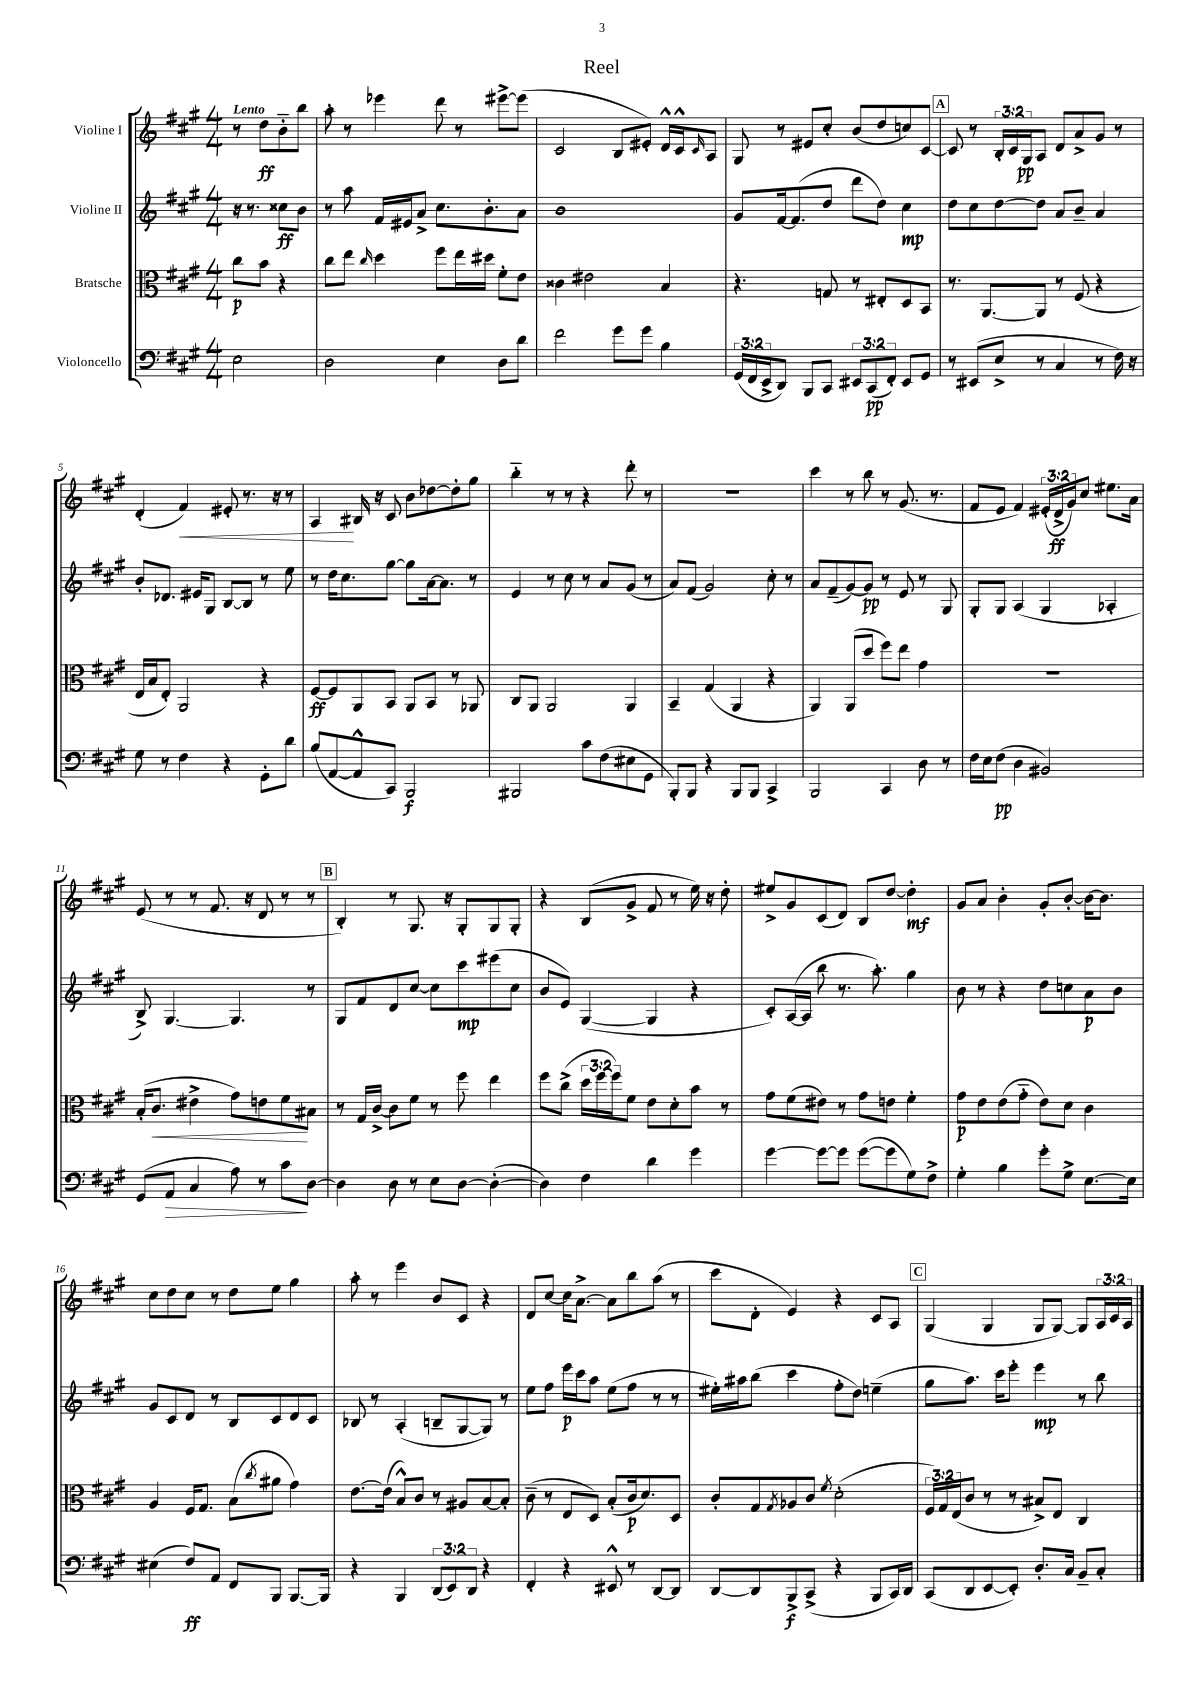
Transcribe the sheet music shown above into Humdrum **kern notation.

**kern	**kern	**kern	**kern
*staff4	*staff3	*staff2	*staff1
*clefF4	*clefC3	*clefG2	*clefG2
*k[f#c#g#]	*k[f#c#g#]	*k[f#c#g#]	*k[f#c#g#]
*M4/4	*M4/4	*M4/4	*M4/4
2E\	8cc#\L	16r	8r
.	.	8.r	.
.	8b\J	.	8dd\L
.	4r	8cc##\L	8b'~\
.	.	8b\J	8bb\J
=	=	=	=
2D\	8cc#\L	8r	8aa'\
.	8ee\J	8aa\	8r
.	16qqcc#/	.	.
.	4dd\	16f#/LL	4eee-\
.	.	16e#/J	.
.	.	8a^/J	.
4E\	8ff#\L	8.cc#\L	8ddd\
.	16ee\L	.	8r
.	16dd#\JJ	8.b'\	.
8D\L	8f#'\L	.	[8eee#^\L
8d\J	8e\J	8a\J	(8eee#\]J
=	=	=	=
2f#\	4c##\	1b	2c#/
.	2e#\	.	.
8g#\L	.	.	8B/L
8g#\J	.	.	8e#'/J)
4B\	4B/	.	16d^^/LL
.	.	.	16c#^^/J
.	.	.	16qqc#/
.	.	.	8A/J
=	=	=	=
(24GG#/LL	4.r	8g#/L	8G#/
24FF#/	.	.	.
24EE^/J	.	.	.
8DD/J)	.	[16f#/k	8r
.	.	(8.f#/]	.
8BBB/L	.	.	8e#/L
8CC#/J	8G/	8dd/J	8cc#'/J
12EE#/L	8r	8ddd\L	(8b/L
(12CC#/	.	.	.
.	8E#'/L	8dd\J)	8dd/
12FF#'/J)	.	.	.
8EE#/L	8D/	4cc#\	8cc/)
8GG#/J	8BB/J	.	[8c#/J
=	=	=	=
8r	8.r	8dd\L	8c#/]
(8EE#/L	.	8cc#\	8r
.	[8.AA/L	.	.
8E^/J	.	[8dd\	24B'/LL
.	.	.	24c#/
.	.	.	24G#/J
8r	8AA/]J	8dd\]J	8A/J
4C#/	8r	8a/L	8d/L
.	(8F#/	8b~/J	8a^/
8r	4r	4a/	8g#/J
16F#\)	.	.	8r
16r	.	.	.
=	=	=	=
8G#\	16E/LL	8b'/L	(4d'/
.	16B/J	.	.
8r	8E'/J)	8.d-/J	.
4F#\	2AA/	.	4f#/)
.	.	16e#/LK	.
.	.	8G#/J	.
4r	.	[8B/L	8e#'/
.	.	8B/]J	8.r
8GG#'\L	4r	8r	.
.	.	.	16r
8d\J	.	8ee\	8r
=	=	=	=
(8B/L	[8F#/L	8r	4A/
[8AA/	8F#/]	16dd\LK	.
.	.	8.cc#\	.
8AA^^/]	8AA/	.	16B#/
.	.	.	16r
8CC#/J)	8BB/J	[8gg#\J	8c#/
2BBB/	8AA/L	8gg#\]L	8b\L
.	8BB/J	[16a\k	[8dd-\
.	.	8.a\]J	.
.	8r	.	8dd-'\]
.	8AA-/	8r	8gg#\J
=	=	=	=
2BBB#/	8C#/L	4e/	4bb'~\
.	8AA/J	.	.
.	2AA/	8r	8r
.	.	8cc#\	8r
8c#\L	.	8r	4r
(8F#\	.	8a/L	.
8E#\	4AA/	(8g#/J	8ddd'\
8GG#\J	.	8r	8r
=	=	=	=
8BBB'/L)	4BB~/	8a/L)	1r
8BBB/J	.	(8f#/J	.
4r	(4G#/	2g#/)	.
8BBB/L	4AA/	.	.
8BBB/J	.	.	.
4CC#^/	4r	8cc#'\	.
.	.	8r	.
=	=	=	=
2BBB/	4AA/)	8a/L	4ccc#\
.	.	(8f#~/	.
.	(8AA/L	[8g#/)	8r
.	8dd/J	8g#/]J	8bb\
4CC#/	8ff#\L)	8r	8r
.	8ee\J	8e/	(8.g#/
8D\	4g#\	8r	.
.	.	.	8.r
8r	.	8G#/	.
=	=	=	=
16F#\LL	1r	8G#'/L	8f#/L
16E\J	.	.	.
(8F#\J	.	8G#/J	8e/J
4D\	.	(4A/	4f#/)
2BB#/)	.	4G#/	(24e#'/LL
.	.	.	24d^/
.	.	.	24g#/J)
.	.	.	8cc#/J
.	.	4A-'/	8.ee#\L
.	.	.	16a\Jk
=	=	=	=
(8GG#/L	(16B'/LK	8B^/)	(8e/
.	8.c#/J	.	.
8AA/J	.	[4.G#/	8r
4C#/	4e#^\	.	8r
.	.	.	8.f#/
8A\)	8g#\L)	4.G#/]	.
.	.	.	16r
8r	8e\	.	8d/
8c#\L	8f#\	.	8r
[8D\J	8B#\J	8r	8r
=	=	=	=
4D\]	8r	8G#/L	4B'/)
.	16G#/LL	8f#/	.
.	[16c#^/JJ	.	.
8D\	8c#\]L	8d/	8r
8r	8f#\J	[8cc#/J	8.G#/
8E\L	8r	8cc#\]L	.
.	.	.	16r
[8D\J	8ff#\	8ccc#\	8G#'/L
(4D'\_	4ee\	(8eee#\	8G#/
.	.	8cc#\J	8G#'/J
=	=	=	=
4D\])	8ff#\L	8b/L	4r
.	(8cc#^\J	8e/J)	.
4F#\	24dd\LL	([4G#/	(8B/L
.	24ff#\	.	.
.	24ff#\J)	.	.
.	8f#\J	.	8g#^/J
4d\	8e\L	4G#/]	8f#/
.	8d'\	.	8r
4g#\	8b\J	4r	16ee\)
.	.	.	16r
.	8r	.	8dd'\
=	=	=	=
[4g#\	8g#\L	8c#'/L)	8ee#^/L
.	(8f#\	([16A/L	8g#/
.	.	16A/]JJ	.
8g#\_L	8e#\J)	8bb\	(8c#/
8g#\]J	8r	8.r	8d/J)
([8g#\L	8g#\L	.	8B/L
.	.	8.aa'\)	.
8g#\]	8e\J	.	[8dd/J
8G#\)	4f#'\	4gg#\	4dd'\]
8F#^\J	.	.	.
=	=	=	=
4G#'\	8g#\L	8b\	8g#/L
.	8e\	8r	8a/J
4B\	(8e\	4r	4b'\
.	8g#'~\J	.	.
8g#'\L	8e\L)	8dd\L	8g#'/L
8G#^\J	8d\J	8cc\	[8b'/J
[8.E\L	4c#\	8a\	16b\_LK
.	.	.	8.b\]J
.	.	8b\J	.
16E\]Jk	.	.	.
=	=	=	=
(4E#\	4A/	8g#/L	8cc#\L
.	.	8c#/	8dd\
8F#/L)	16F#/LK	8d/J	8cc#\J
.	8.G#/J	.	.
8AA/J	.	8r	8r
8FF#/L	(8B\L	8B/L	8dd\L
.	8qcc#/	.	.
8BBB/J	8a#\J	8c#/	8ee\J
[8.BBB/L	4g#\)	8d/	4gg#\
.	.	8c#/J	.
16BBB/]Jk	.	.	.
=	=	=	=
4r	[8.e\L	8B-/	8aa'\
.	.	8r	8r
.	(16e\]Jk	.	.
4BBB/	8B^^/L)	(4A'/	4eee\
.	8c#/J	.	.
(12DD/L	8r	8B~/L	8b/L
12EE/)	.	.	.
.	8A#/L	[8G#/	8c#/J
12DD/J	.	.	.
4r	[8B/	8G#/]J)	4r
.	8B'/]J	8r	.
=	=	=	=
4FF#'/	(8c#~\	8ee\L	8d/L
.	8r	8ff#\J	[8cc#/J
4r	8E/L	16eee\LL	16cc#\]LK
.	.	16ccc#\J	[8.a^\J
.	8D/J)	8aa\J	.
8EE#^^/	(8B'/L	(8ee\L	8a\]L
8r	16c#/k	8ff#\J	8bb\
.	8.d/)	.	.
[8DD/L	.	8r	(8aa\J
8DD/]J	8D/J	8r	8r
=	=	=	=
[8DD/L	8c#'/L	16ee#'\LL)	8ccc#\L
.	.	16aa#\J	.
8DD/]	8G#/	(8bb\J	8d'\J
.	8qG#/	.	.
8BBB^/	8A-/	4ccc#\	4e/)
(8CC#^/J	8c#/J	.	.
.	8qf#/	.	.
4r	(2d'\	8ff#'\L	4r
.	.	8dd\J)	.
8BBB/L	.	(4ee~\	8c#/L
16CC#/L)	.	.	8A/J
16DD/JJ	.	.	.
=	=	=	=
(8CC#/L	24F#/LL)	8gg#\L	(4G#/
.	24G#/	.	.
.	(24E/J	.	.
8DD/	8c#/J	8.aa\J)	.
[8EE/	8r	.	4G#/
.	.	16ccc#\LK	.
8EE'/]J)	8r	8eee'\J	.
8.D'/L	8B#^/L)	4eee\	8G#/L
.	8E/J	.	[8G#/J)
16C#/Jk	.	.	.
8BB~/L	4C#/	8r	8G#/]L
8C#'/J	.	8bb\	24A/L
.	.	.	24c#/
.	.	.	24A/JJ
==	==	==	==
*-	*-	*-	*-
